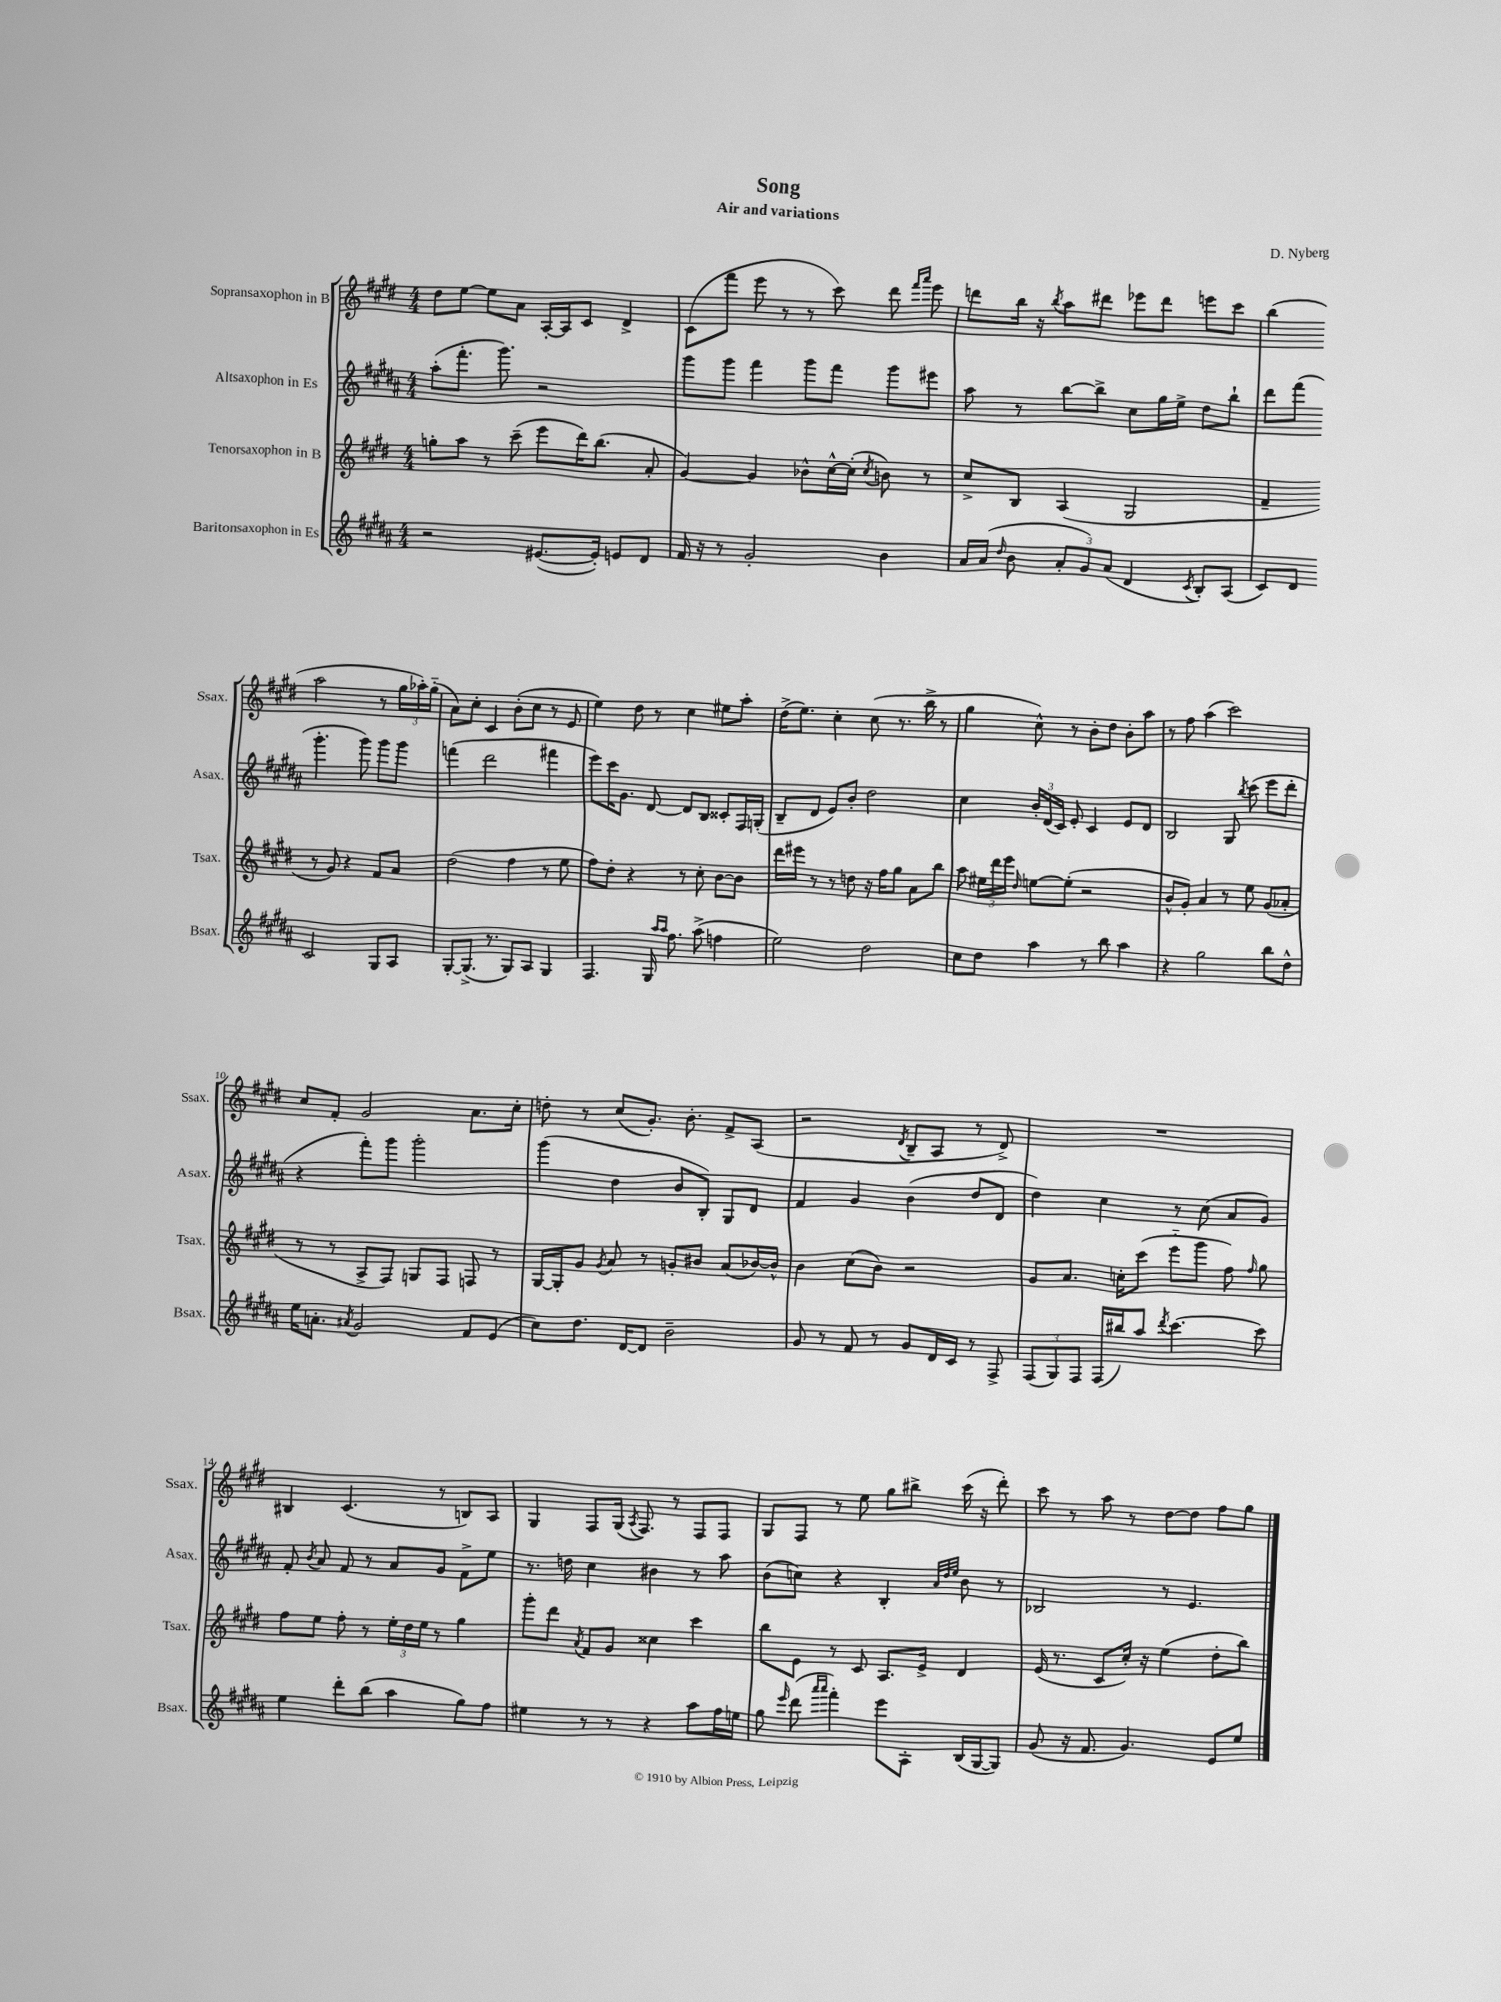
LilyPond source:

\header { title = "Song" composer = "D. Nyberg" subtitle = "Air and variations" }
<<
\new StaffGroup <<
\new Staff = "s0" \with { instrumentName = "Sopransaxophon in B" shortInstrumentName = "Ssax." } {
    \clef treble \key e \major \numericTimeSignature \time 4/4
    \autoBeamOff dis''8[ e''8]~ e''8[ a'8] a16[~-. a16 cis'8] dis'4-> |
    cis'8[( fis'''8] e'''8 r8 r8 cis'''8) dis'''8 \grace { fis'''16[ a'''16] } e'''8 |
    d'''8[ b''16] r16 \acciaccatura { b''8 } a''8[ dis'''8] ees'''8[ dis'''8] e'''8[ cis'''8] |
    b''4( a''2 r8 \tuplet 3/2 { gis''16[ aes''16-.) gis''16]-_( } |
    a'8[) cis''8]-. cis'4 b'8[-.( cis''8] r8 e'8 |
    e''4) dis''8 r8 cis''4 eis''8[ a''8]-. |
    dis''16[->( e''8.]) cis''4-. cis''8( r8. b''16-> r8 |
    gis''4 cis''8-^) r8 b'8[-. dis''8] b'8[-. a''8] |
    r8 fis''8 a''4( cis'''2) |
    cis''8[ fis'8]-. gis'2 a'8.[ cis''16]-. |
    d''8-. r8 cis''8[( gis'8.]-.) b'8.-. fis'8[-> a8]( |
    r2 \acciaccatura { dis'8 } b8[-- a8] r8 dis'8->) |
    R1 |
    bis4 cis'4.( r8 b8[) a8] |
    gis4 fis8[ gis16]( \acciaccatura { a8 } fis8.) r8 fis8[ fis8] |
    gis8[ fis8] r8 e''8 gis''8[ bis''8]-> cis'''16( r16 dis'''8-.) |
    cis'''8 r8 a''8 r8 dis''8[~ dis''8] fis''8[ gis''8] \bar "|." |
}
\new Staff = "s1" \with { instrumentName = "Altsaxophon in Es" shortInstrumentName = "Asax." } {
    \clef treble \key b \major \numericTimeSignature \time 4/4
    \autoBeamOff ais''8[-.( fis'''8.]-. gis'''8.) r2 |
    gis'''8[ gis'''8] fis'''4 gis'''8[ fis'''8] gis'''8[ eis'''8] |
    ais''8 r8 b''8[~ b''8]-> cis''8[ gis''16 e''16]-> dis''8[ b''8]-! |
    dis'''8[ fis'''8]( gis'''4.-. gis'''8) gis'''8[ gis'''8] |
    f'''4( dis'''2 fis'''4 |
    e'''8[) cis'''16 gis'8.] dis'8~ dis'8[ b8] cisis'8[-. fis16 g16]-.( |
    b8[-- dis'8] e'8[) b'8]-. dis''2 |
    cis''4 \tuplet 3/2 { b'16[-. dis'16( cis'16]) } e'8-. cis'4 e'8[ dis'8] |
    b2 gis8 \acciaccatura { b''8 } cis'''8( e'''8[ dis'''8]-. |
    r4 fis'''8[-.) gis'''8] gis'''2-. |
    gis'''4( dis''4 b'8[ b8]-.) gis8[ dis'8] |
    fis'4 gis'4 b'4( dis''8[ dis'8] |
    dis''4) cis''4 r8 cis''8( ais'8[ gis'8]) |
    fis'8-. \acciaccatura { b'8 } ais'8 fis'8 r8 ais'8[ gis'8] fis'8[-> e''8] |
    r8. d''16 cis''4 bis'4 r8 ais''8 |
    b'8[( c''8]) r4 b4-. \grace { ais'32[ dis''32 e''32] } b'8 r8 |
    bes2 r8 e'4. \bar "|." |
}
\new Staff = "s2" \with { instrumentName = "Tenorsaxophon in B" shortInstrumentName = "Tsax." } {
    \clef treble \key e \major \numericTimeSignature \time 4/4
    \autoBeamOff g''8[-. a''8] r8 cis'''8--( e'''8[ dis'''16) b''8.]( a'8-. |
    gis'4~) gis'4 bes'8[-^ cis''16~-^ cis''16]-.( \acciaccatura { cis''8 } b'8) r8 |
    cis''8[-> b8] a4( gis2 |
    fis'4-- r8 gis'8) r4 fis'8[ a'8] |
    dis''2( fis''4 r8 e''8 |
    fis''8[) dis''8]-. r4 r8 cis''8-. b'8[~ b'8] |
    dis'''16[ eis'''16] r8 r8 d''8 r16 fis''16[ gis''8] a'8[ b''8] |
    a''8 \tuplet 3/2 { eis''16[ dis'''16 e'''16] } \grace { dis''16 } e''8[~ e''8]-.( r2 |
    b'8[-^ gis'8]-.) a'4 r8 e''8 gis'8[( aes'8]-. |
    r8 r8 a8[-> fis8]) g8[ fis8] f8 r8 |
    gis16[~ gis16-. gis'8] \acciaccatura { gis'8 } a'8 r8 g'8[-. bis'8] a'8[( bes'16~) bes'16]-^ |
    b'4 cis''8[( b'8]) r2 |
    gis'8[ a'8.] c''16[-. cis'''8]( e'''8[-_ gis'''8] fis''8) \grace { fis''16 } gis''8 |
    fis''8[ e''8] fis''8-. r8 \tuplet 3/2 { e''16[-. dis''16 e''16] } r8 gis''4 |
    gis'''8[-. dis'''8] \acciaccatura { a'8 } fis'8[ gis'8] cisis''4 cis'''4 |
    b''8[ e'8] r8 cis'8 a8.[ e'16]-> dis'4 |
    e'16( r8. cis'8[ cis''16]-.) r16 e''4( dis''8[-. b''8]) \bar "|." |
}
\new Staff = "s3" \with { instrumentName = "Baritonsaxophon in Es" shortInstrumentName = "Bsax." } {
    \clef treble \key b \major \numericTimeSignature \time 4/4
    \autoBeamOff r2 eis'8.[~( eis'16]-.) e'8[ dis'8] |
    fis'16 r16 r8 gis'2-. b'4 |
    ais'16[ ais'16]( \grace { dis''16 } b'8 \tuplet 3/2 { ais'8[-. gis'8) ais'8]( } dis'4 \acciaccatura { cis'8 } b8[-.) ais8]( |
    cis'8[) dis'8] cis'2 gis8[ ais8] |
    gis8[~-. gis8.]->( r8. gis8[) ais8] gis4 |
    fis4. gis16 \grace { ais''16[ ais''16] } fis''8. ais''8->( f''4 |
    e''2) dis''2 |
    cis''8[ dis''8] ais''4 r8 b''8 ais''4 |
    r4 gis''2 b''8[ dis''8]-^ |
    e''16[ a'8.]-. \acciaccatura { ais'8 } gis'2 fis'8[ e'8]( |
    cis''8[) dis''8.] dis'16[~ dis'8] b'2-- |
    gis'8 r8 fis'8 r8 gis'8[ dis'16 cis'16] r8 fis8-> |
    \tuplet 3/2 { fis8[( gis8) fis8] } fis16[( bis''16) ais''8] \acciaccatura { dis'''8 } cis'''4.~ cis'''8 |
    e''4 dis'''8[-. b''8]( ais''4 gis''8[) fis''8] |
    eis''4 r8 r8 r4 ais''8[ fis''16 e''16] |
    gis''8 \grace { e'''16 } dis'''8( \grace { ais'''16[ ais'''16] } fis'''4-.) e'''8[ ais8]-. b16[( gis16~ gis8]) |
    gis'8( r16 fis'8. gis'4.) e'8[ e''8] \bar "|." |
}
>>
>>
